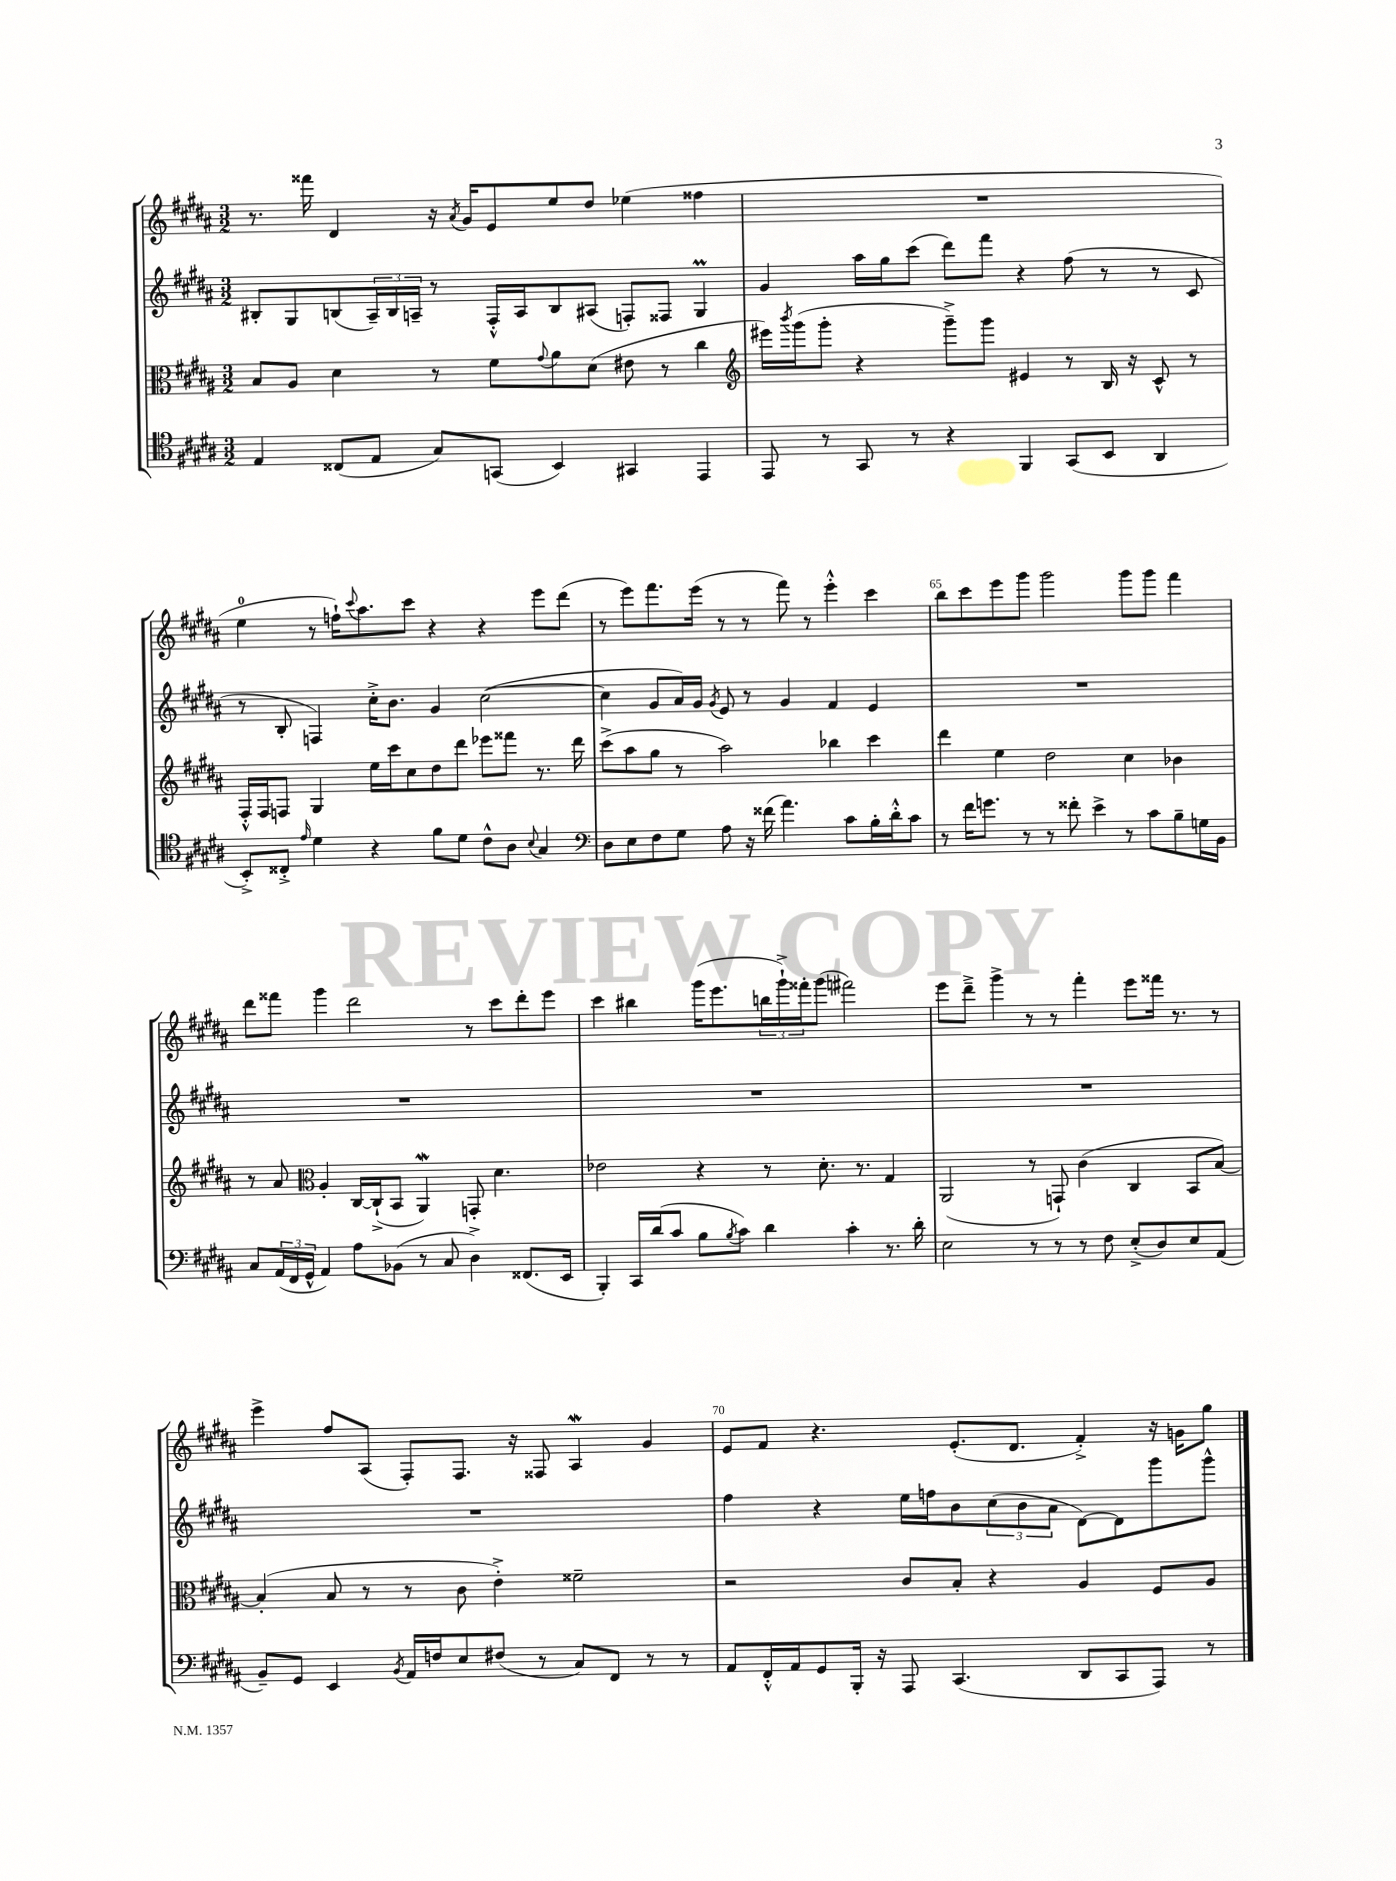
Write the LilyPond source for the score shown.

<<
\new StaffGroup <<
\new Staff = "s0" {
    \clef treble \key b \major \numericTimeSignature \time 3/2
    r8. fisis'''16 dis'4 r16 \acciaccatura { ais'8 } gis'16 e'8 e''8 dis''8 ees''4( fisis''4 |
    R1. |
    e''4-0 r8 f''16-!) \appoggiatura { cis'''8 } ais''8. cis'''8 r4 r4 e'''8 dis'''8( |
    r8 e'''8) fis'''8. e'''16( r8 r8 fis'''8) r8 e'''4-.-^ cis'''4 |
    b''8 cis'''8 e'''8 gis'''8 gis'''2 gis'''8 gis'''8 fis'''4 |
    dis'''8 fisis'''8 gis'''4 dis'''2 r8 cis'''8 dis'''8-. e'''8 |
    cis'''4 bis''4 gis'''16( e'''8. \tuplet 3/2 { b''16 gis'''16-!->) fisis'''16-. } gis'''8( fis'''2) |
    e'''8 dis'''8---> gis'''4-> r8 r8 fis'''4-. e'''8 fisis'''16 r8. r8 |
    e'''4-> fis''8 ais8( fis8-.) fis8. r16 fisis8 ais4\mordent gis'4 |
    e'8 fis'8 r4. e'8.-.( dis'8. fis'4-.->) r16 g'16 gis''8 \bar "|." |
}
\new Staff = "s1" {
    \clef treble \key b \major \numericTimeSignature \time 3/2
    bis8-. gis8 b8( \tuplet 3/2 { ais16--) b16 a16-- } r8 fis16-.-^ a16 b8 ais8( f8-.) fisis8 gis4\prall |
    gis'4 ais''16 gis''16 cis'''8( dis'''8) fis'''8 r4 fis''8( r8 r8 cis'8 |
    r8 b8-. f4) cis''16-.-> b'8. gis'4 cis''2~( |
    cis''4 gis'8 ais'16) gis'16 \acciaccatura { gis'8 } e'8 r8 gis'4 fis'4 e'4 |
    R1. |
    R1. |
    R1. |
    R1. |
    R1. |
    fis''4 r4 e''16 f''16 b'8 \tuplet 3/2 { cis''8( b'8 ais'8 } dis'8~) dis'8 gis'''8 gis'''8-^ \bar "|." |
}
\new Staff = "s2" {
    \clef alto \key b \major \numericTimeSignature \time 3/2
    b8 ais8 dis'4 r8 fis'8 \appoggiatura { gis'8 } ais'8 dis'8( eis'8 r8 cis''4 |
    \clef treble eis'''16) \acciaccatura { b'''8 } gis'''16( gis'''8-. r4 gis'''8--->) gis'''8 eis'4 r8 b16 r16 cis'8-^ r8 |
    fis16-.-^ fis16 f8 gis4 e''16 cis'''16 cis''8 dis''8 dis'''8 ees'''8 fisis'''8 r8. dis'''16 |
    cis'''8->( ais''8 gis''8 r8 ais''2) bes''4 cis'''4 |
    dis'''4 e''4 dis''2 cis''4 bes'4 |
    r8 ais'8 \clef alto ais4-. cis16~ cis16-!->( b,8 ais,4\mordent) g,8-. dis'4. |
    ees'2 r4 r8 dis'8.-. r8. gis4 |
    ais,2( r8 g,8-!) cis'4( cis4 b,8 b8~) |
    b4-.( b8 r8 r8 cis'8 e'4-.->) fisis'2-- |
    r2 cis'8 b8-. r4 ais4 fis8 ais8 \bar "|." |
}
\new Staff = "s3" {
    \clef tenor \key b \major \numericTimeSignature \time 3/2
    e4 cisis8( e8 gis8) g,8( b,4) gis,4 e,4 |
    e,8 r8 gis,8 r8 r4 fis,4 gis,8( b,8 ais,4 |
    b,8-.->) cisis8-.-> \grace { e'16 } dis'4 r4 fis'8 dis'8 cis'8-^ ais8 \appoggiatura { b8 } gis4 |
    \clef bass dis8 e8 fis8 gis8 ais8 r16 fisis'16( ais'4.) cis'8 b16-. dis'16-.-^ cis'8 |
    r8 fis'16 g'8. r8 r8 fisis'8-. e'4-> r8 cis'8 b8-- g16 b,16 |
    cis8 \tuplet 3/2 { ais,16( fis,16 gis,16-^ } ais,4) ais8 bes,8( r8 cis8 dis4->) fisis,8.( e,16 |
    b,,4-.) cis,16 dis'16( cis'8 b8 \acciaccatura { b8 } cis'8) dis'4 cis'4-. r8. dis'16-. |
    e2 r8 r8 r8 fis8 e8-.->( dis8) e8 ais,8( |
    b,8--) gis,8 e,4 \acciaccatura { b,8 } ais,16 f16 e8 fis8( r8 cis8) fis,8 r8 r8 |
    ais,8 fis,16-.-^ ais,16 gis,8 b,,16-. r16 ais,,8 cis,4.( dis,8 cis,8 ais,,8) r8 \bar "|." |
}
>>
>>
\layout { \context { \Score currentBarNumber = #61 \override BarNumber.break-visibility = ##(#f #t #t) barNumberVisibility = #(every-nth-bar-number-visible 5) } }
